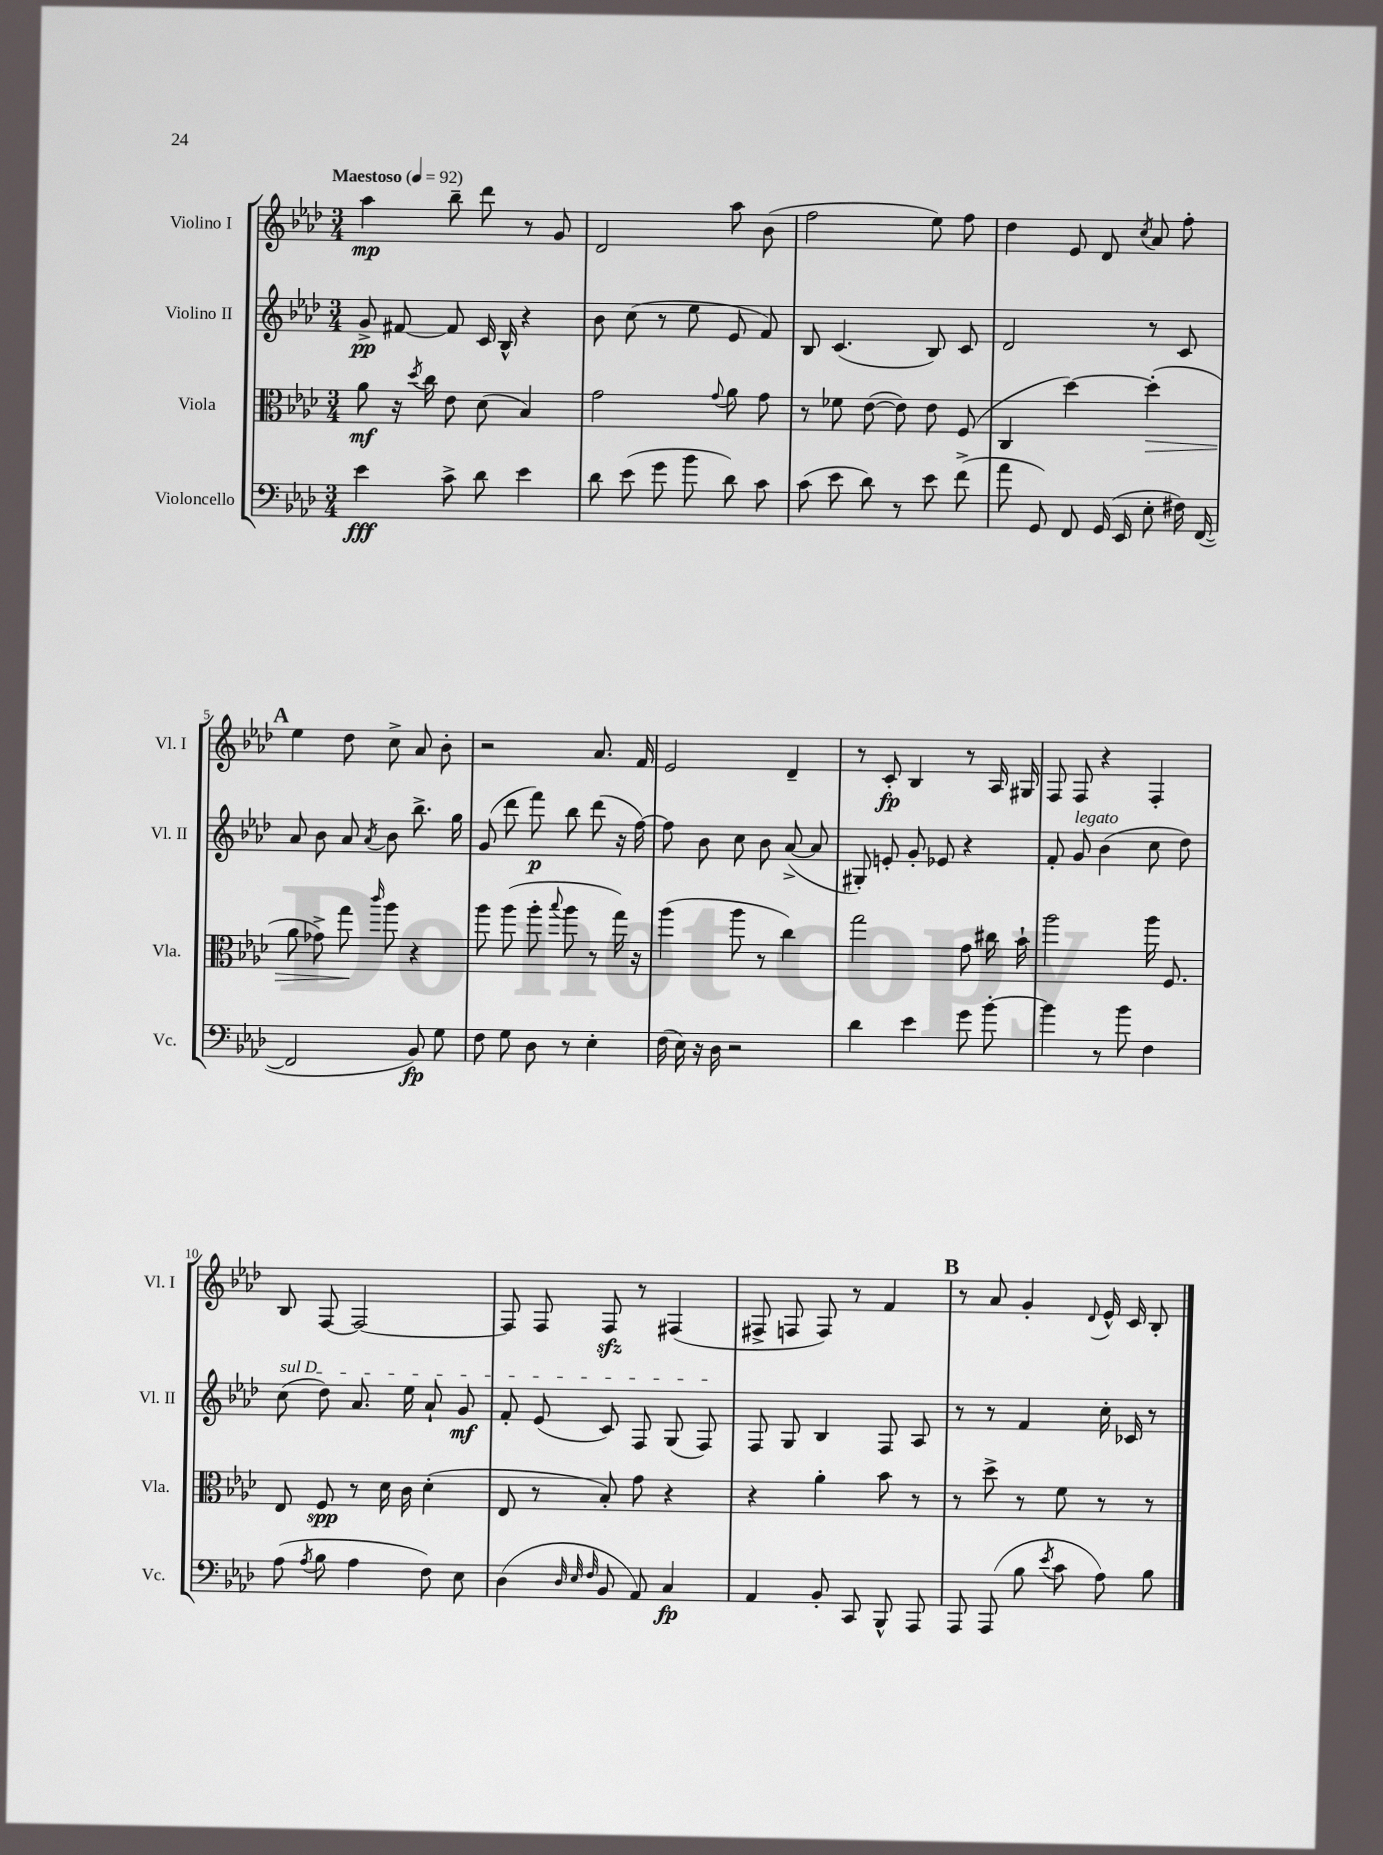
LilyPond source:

<<
\new StaffGroup <<
\new Staff = "s0" \with { instrumentName = "Violino I" shortInstrumentName = "Vl. I" } {
    \clef treble \key aes \major \numericTimeSignature \time 3/4 \tempo "Maestoso" 4 = 92
    \autoBeamOff aes''4\mp bes''8-- des'''8 r8 g'8 |
    des'2 aes''8 bes'8( |
    f''2 ees''8) f''8 |
    des''4 ees'8 des'8 \acciaccatura { c''8 } aes'8 f''8-. |
    \mark \markup { \bold "A" } ees''4 des''8 c''8-> aes'8 bes'8-. |
    r2 aes'8. f'16 |
    ees'2 des'4-- |
    r8 c'8-.\fp bes4 r8 aes16 gis16 |
    f8 f8 r4 f4-. |
    bes8 f8~ f2~ |
    f8 f8 f8\sfz r8 fis4( |
    fis8-> f8 f8) r8 f'4 |
    \mark \markup { \bold "B" } r8 aes'8 g'4-. \appoggiatura { des'8 } ees'16-^ c'16 bes8-. \bar "|." |
}
\new Staff = "s1" \with { instrumentName = "Violino II" shortInstrumentName = "Vl. II" } {
    \clef treble \key aes \major \numericTimeSignature \time 3/4
    \autoBeamOff g'8->\pp fis'8~ fis'8 c'16 bes16-^ r4 |
    bes'8 c''8( r8 ees''8 ees'8 f'8) |
    bes8 c'4.( bes8) c'8 |
    des'2 r8 c'8 |
    \mark \markup { \bold "A" } aes'8 bes'8 aes'8 \acciaccatura { aes'8 } bes'8 bes''8.-> g''16 |
    g'8( des'''8 f'''8\p) bes''8 des'''8( r16 f''16~) |
    f''8 bes'8 c''8 bes'8 aes'8~->( aes'8 |
    gis8-.) e'8-. g'8-. ees'8 r4 |
    f'8-. g'8^\markup { \italic "legato" } bes'4( c''8 des''8) |
    \once \override TextSpanner.bound-details.left.text = \markup { \italic "sul D" } c''8\startTextSpan( des''8) aes'8. ees''16 aes'8-! g'8\mf |
    f'8-. ees'8( c'8) f8 g8( f8\stopTextSpan) |
    f8 g8 bes4 f8 aes8 |
    \mark \markup { \bold "B" } r8 r8 f'4 c''16-. ces'16 r8 \bar "|." |
}
\new Staff = "s2" \with { instrumentName = "Viola" shortInstrumentName = "Vla." } {
    \clef alto \key aes \major \numericTimeSignature \time 3/4
    \autoBeamOff aes'8\mf r16 \acciaccatura { des''8 } c''16 ees'8 des'8( bes4) |
    g'2 \appoggiatura { g'8 } aes'8 g'8 |
    r8 fes'8 ees'8~( ees'8) ees'8 f8( |
    c4 des''4~) des''4-.\>( |
    \mark \markup { \bold "A" } aes'8 ges'8->) g''8\! \grace { c'''16 } aes''8 r4 |
    aes''8 aes''8( aes''8-. \appoggiatura { bes''8 } aes''8 r8 g''16) r16 |
    aes''4( aes''8 r8 c''4) |
    g''2 g'8 cis''16 bes'16-! |
    aes''2 aes''16 f8. |
    ees8 f8\spp r8 des'16 c'16 des'4-.( |
    ees8 r8 bes8-.) g'8 r4 |
    r4 aes'4-. bes'8 r8 |
    \mark \markup { \bold "B" } r8 des''8-> r8 f'8 r8 r8 \bar "|." |
}
\new Staff = "s3" \with { instrumentName = "Violoncello" shortInstrumentName = "Vc." } {
    \clef bass \key aes \major \numericTimeSignature \time 3/4
    \autoBeamOff ees'4\fff c'8-> des'8 ees'4 |
    des'8 ees'8( g'8 bes'8 des'8) c'8 |
    c'8( ees'8 des'8) r8 ees'8 f'8->( |
    aes'8 g,8) f,8 g,16( ees,16 ees8-. fis16) f,16~( |
    \mark \markup { \bold "A" } f,2 bes,8\fp) g8 |
    f8 g8 des8 r8 ees4-. |
    f16( ees16) r16 des16 r2 |
    des'4 ees'4 g'8 bes'8~-. |
    bes'4 r8 bes'8 f4 |
    aes8( \acciaccatura { aes8 } bes8 aes4 f8) ees8 |
    des4( \grace { des32 ees32 f32 } bes,8 aes,8) c4\fp |
    aes,4 bes,8-. c,8 bes,,8-^ aes,,8 |
    \mark \markup { \bold "B" } aes,,8 aes,,8( bes8 \acciaccatura { ees'8 } c'8 aes8) bes8 \bar "|." |
}
>>
>>
